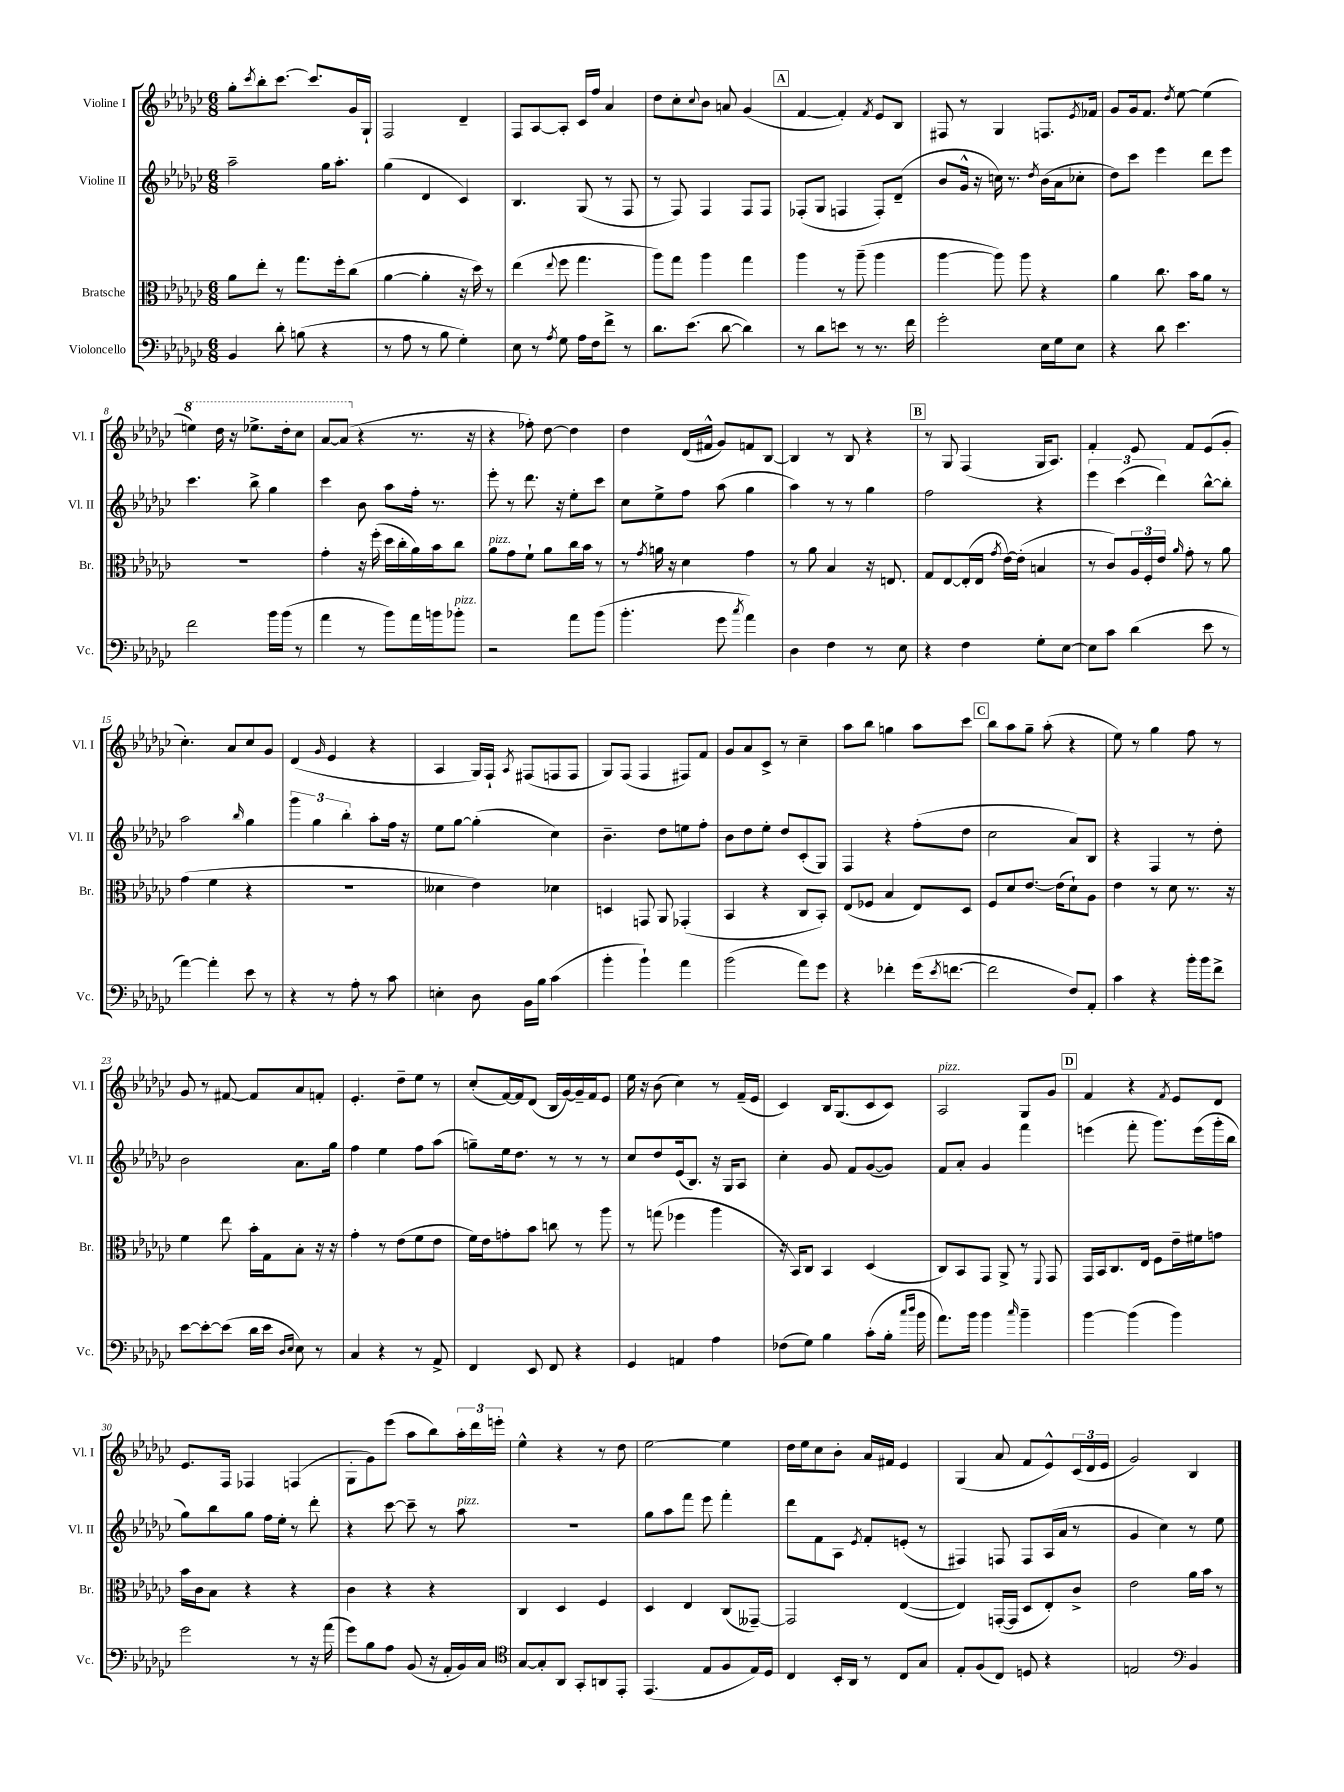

**kern	**kern	**kern	**kern
*staff4	*staff3	*staff2	*staff1
*clefF4	*clefC3	*clefG2	*clefG2
*k[b-e-a-d-g-c-]	*k[b-e-a-d-g-c-]	*k[b-e-a-d-g-c-]	*k[b-e-a-d-g-c-]
*M6/8	*M6/8	*M6/8	*M6/8
4BB-	8a-	2aa-~	8gg-'
.	.	.	8qccc-
.	8ee-'	.	8bb-'
8d-'	8r	.	[8.ccc-
(8B	8.gg-	.	.
.	.	.	8.ccc-]
4r	.	16gg-	.
.	16ff'	8.aa-'	.
.	(8cc-	.	16g-
.	.	.	16G-`
=	=	=	=
8r	[4a-	(4gg-	2F
8A-	.	.	.
8r	4a-']	4d-	.
8B-	.	.	.
4G-')	16r	4c-)	4d-~
.	16dd-)	.	.
.	8r	.	.
=	=	=	=
8E-	(4ee-	4.B-	8F
8r	.	.	[8A-
8qA-	8qqee-	.	.
8G-	8ff	.	8A-']
16A-	4.gg-	(8G-	16c-
16F	.	.	16ff
8f^	.	8r	4a-
8r	.	8F	.
=	=	=	=
8.d-	8aa-)	8r	8dd-
.	8gg-	8F)	8cc-'
(8.e-	.	.	.
.	.	.	8qqcc-
.	4aa-	4F	8b-
[8d-	.	.	8a
4d-])	4gg-	8F	(4g-
.	.	8F	.
=	=	=	=
8r	4aa-	(8F-'	[4f
8d-	.	8G-	.
8e	8r	4F	4f'])
8r	(8aa-~	.	.
.	.	.	8qf
8.r	4aa-	8F')	8e-
.	.	(8d-~	8B-
16f	.	.	.
=	=	=	=
2g-'	[4aa-	8b-	8F#
.	.	16g-^^	8r
.	.	16r	.
.	8aa-])	16cc)	4G-
.	.	8.r	.
.	8aa-	.	.
.	.	8qdd-	.
16E-	4r	(16b-	8.F
16G-	.	16a-	.
8E-	.	8cc-'	.
.	.	.	8qe-
.	.	.	16f-
=	=	=	=
4r	4a-	8dd-)	8g-
.	.	8ccc-	16g-
.	.	.	8.f
8d-	8.cc-	4eee-	.
.	.	.	8qdd-
4.e-	.	.	[8ee-
.	16b-	.	.
.	8a-	8ddd-	(4ee-]
.	8r	8eee-	.
=	=	=	=
2f	2.r	4.ccc-	4eee)
.	.	.	16ddd-
.	.	.	16r
.	.	8bb-^	8.eee-^
16b-	.	4gg-	.
(16b-	.	.	16ddd-'
8r	.	.	8ccc-
=	=	=	=
4a-	4g-'	4ccc-	[8aa-
.	.	.	(8aa-]
8r	16r	8b-	4r
.	(16ff'	.	.
8b-)	16dd-	8aa-	.
.	16cc-'	.	.
16a-	16a-)	16ff'	8.r
16b	16b-	8.r	.
8b-'	8cc-	.	.
.	.	.	16r
=	=	=	=
2r	8a-	8eee-'	4r
.	8g-	8r	.
.	8f`	8.ddd-	8ff-')
.	8a-	.	[8dd-
.	.	16r	.
8a-	16cc-	8ee-'	4dd-]
.	16b-	.	.
(8b-	8r	8ccc-	.
=	=	=	=
4.b-'	8r	8cc-	4dd-
.	8qg-	.	.
.	16a	8ee-^	.
.	16r	.	.
.	4d-	8ff	(16d-
.	.	.	16f#^^
8g-	.	(8aa-	8g-)
8qcc-	.	.	.
4a-)	4g-	4gg-	8f
.	.	.	[8B-
=	=	=	=
4D-	8r	4aa-)	4B-]
.	8a-	.	.
4F	4B-	8r	8r
.	.	8r	8B-
8r	16r	4gg-	4r
.	8.E	.	.
8E-	.	.	.
=	=	=	=
4r	8G-	2ff	8r
.	[8E-	.	8G-
4F	(16E-']	.	(4F
.	16E-	.	.
.	8qg-	.	.
.	[16e-)	.	.
.	(16e-']	.	.
8G-'	4B	4r	16G-
.	.	.	8.A-)
[8E-	.	.	.
=	=	=	=
8E-]	8r	6eee-	4f'
8c-	8c-)	.	.
.	.	(6ccc-	.
(4d-	24A-	.	8e-
.	24F'	.	.
.	24e-	6ddd-)	.
.	16qqa-	.	.
.	8g-'	.	8f
8e-	8r	[8bb-^^	(8e-
8r	8a-	8bb-']	8g-'
=	=	=	=
[4a-)	(4g-	2aa-	4.cc-')
4a-']	4f	.	.
.	.	.	8a-
.	.	16qqbb-	.
8e-	4r	4gg-	8cc-
8r	.	.	8g-
=	=	=	=
4r	2.r	6ggg-	(4d-
.	.	6gg-	.
.	.	.	16qqg-
8r	.	.	4e-
.	.	6bb-'	.
8A-'	.	.	.
8r	.	8aa-'	4r
8c-	.	16ff	.
.	.	16r	.
=	=	=	=
4E'	4d--	8ee-	4A-
.	.	[8gg-	.
8D-	4e-)	(4gg-']	16G-)
.	.	.	16F`
.	.	.	8qA-
16BB-	.	.	(8F#
16B-	.	.	.
(4c-	4d-	4cc-)	8F
.	.	.	8F
=	=	=	=
4b-'	4D	4.b-~	8G-)
.	.	.	(8F
4b-`)	8GG	.	4F
.	8AA-	8dd-	.
4a-	(4GG-'	8ee	8F#)
.	.	8ff'	8f
=	=	=	=
(2b-	4BB-	8b-	8g-
.	.	8dd-	8a-
.	4r	8ee-'	8c-^
.	.	8dd-	8r
8a-)	8C-	(8c-'	4cc-~
8g-	8BB-')	8G-)	.
=	=	=	=
4r	(8E-	4F	8aa-
.	8F-	.	8bb-
4f-'	4B-	4r	4gg
(16g-	8E-)	(8ff'	8aa-
8qe-	.	.	.
[8.f	.	.	.
.	8D-	8dd-	8ccc-
=	=	=	=
2f]	8F	2cc-	8bb-
.	8d-	.	8aa-
.	[8.e-	.	8gg-~
.	.	.	(8aa-'
.	(16e-]	.	.
8F)	8d-`)	8a-)	4r
8AA-'	8A-	8B-	.
=	=	=	=
4c-	4e-	4r	8ee-)
.	.	.	8r
4r	8r	4F	4gg-
.	8d-	.	.
16b-'	8.r	8r	8ff
16b-	.	.	.
8f^	.	8dd-'	8r
.	16r	.	.
=	=	=	=
[8e-	4f	2b-	8g-
8e-'_	.	.	8r
(8e-]	8ee-	.	[8f#
16d-	16b-'	.	8f#]
16e-	16G-	.	.
16qqD-	.	.	.
16qqE-	.	.	.
8E-)	8B-'	8.a-	8a-
8r	16r	.	8f'
.	16r	16gg-	.
=	=	=	=
4C-	4g-'	4ff	4.e-'
4r	8r	4ee-	.
.	(8e-	.	8dd-~
8r	8f	8ff	8ee-
8AA-^	8e-	(8aa-	8r
=	=	=	=
4FF	16f)	8gg~)	(8cc-'
.	16e-	.	.
.	8g'	16ee-	[16f)
.	.	8.dd-	16f]
8EE-	8b-	.	(8d-
8FF	8cc	8r	16B-
.	.	.	[16g-)
4r	8r	8r	16g-~]
.	.	.	16f
.	8aa-	8r	8e-
=	=	=	=
4GG-	8r	8cc-	16ee-
.	.	.	16r
.	(8gg	8dd-	(8b-
4AA	4ff-	(16e-	4cc-)
.	.	8.B-)	.
4A-	4aa-	16r	8r
.	.	16G-	.
.	.	8A-	(16f~
.	.	.	16e-
=	=	=	=
(8F-	16r	4cc-'	4c-)
.	16BB-)	.	.
8G-)	8C-	.	.
4B-	4BB-	8g-	16B-
.	.	.	(8.G-
.	.	8f	.
(8c-'	(4D-	([8g-	8c-
16B-'	.	8g-])	8c-)
16qqcc-	.	.	.
16qqdd-	.	.	.
16b-	.	.	.
=	=	=	=
8.a-)	8C-)	8f	2A-
.	8BB-	8a-'	.
16b-	.	.	.
4b-	8GG-	4g-	.
.	8AA-^	.	.
16qqcc-	.	.	.
4b-~	8r	4fff	8G-
.	8qqFF	.	.
.	8GG-	.	8g-
=	=	=	=
[4b-	16GG-	(4eee	4f
.	16BB-	.	.
.	8.C-	.	.
(4b-]	.	8fff'	4r
.	16E-	.	.
.	8F	8.ggg-)	.
.	.	.	8qf
4b-)	16e-~	.	8e-
.	16f#	(16eee	.
.	8g	16ggg-'	8d-
.	.	16bb-	.
=	=	=	=
2g-	16b-	8gg-)	8.e-
.	16c-	.	.
.	8B-	8bb-	.
.	.	.	16F
.	4r	8gg-	4F-
.	.	16ff	.
.	.	16ee-'	.
8r	4r	8r	(4F
16r	.	8ddd-'	.
(16a-	.	.	.
=	=	=	=
8g-)	4c-	4r	8G-'
8B-	.	.	8g-)
8A-	4r	[8ccc-	(8eee-
(8BB-	.	8ccc-~]	8aa-
16r	4r	8r	8bb-)
16AA-'	.	.	.
16BB-)	.	8aa-	24aa-'
.	.	.	24ddd-
16C-	.	.	.
.	.	.	24eee'
=	=	=	=
*clefC4	*	*	*
[8G-	4C-	2.r	4ee-^^
8G-']	.	.	.
8AA-	4D-	.	4r
8GG-'	.	.	.
8AA	4F	.	8r
8EE-'	.	.	8dd-
=	=	=	=
(4.EE-	4D-	8gg-	[2ee-
.	.	8aa-	.
.	4E-	8fff	.
8E-	.	8eee-	.
8F	(8C-	4fff'	4ee-]
16E-)	[8GG--~)	.	.
16D-	.	.	.
=	=	=	=
4C-	2GG--]	8ddd-	16dd-
.	.	.	16ee-
.	.	8f	8cc-
16BB-'	.	8A-	8b-'
16AA-	.	.	.
.	.	8qe-	.
8r	.	8f'	16a-
.	.	.	16f#
8C-	([4E-	(8e'	4e-
8G-	.	8r	.
=	=	=	=
8E-'	4E-])	4F#)	(4G-
(8F	.	.	.
8C-)	([16GG'	8F	8a-
.	16GG]	.	.
8D	8D-	8F	8f
4r	8E-')	(16A-	8e-^^)
.	.	16a-	.
.	8c-^	8r	(24c-
.	.	.	24d-
.	.	.	24e-
=	=	=	=
2E	2e-	4g-	2g-)
.	.	4cc-)	.
*clefF4	*	*	*
4BB-	16a-	8r	4B-
.	16b-	.	.
.	8r	8ee-	.
==	==	==	==
*-	*-	*-	*-
